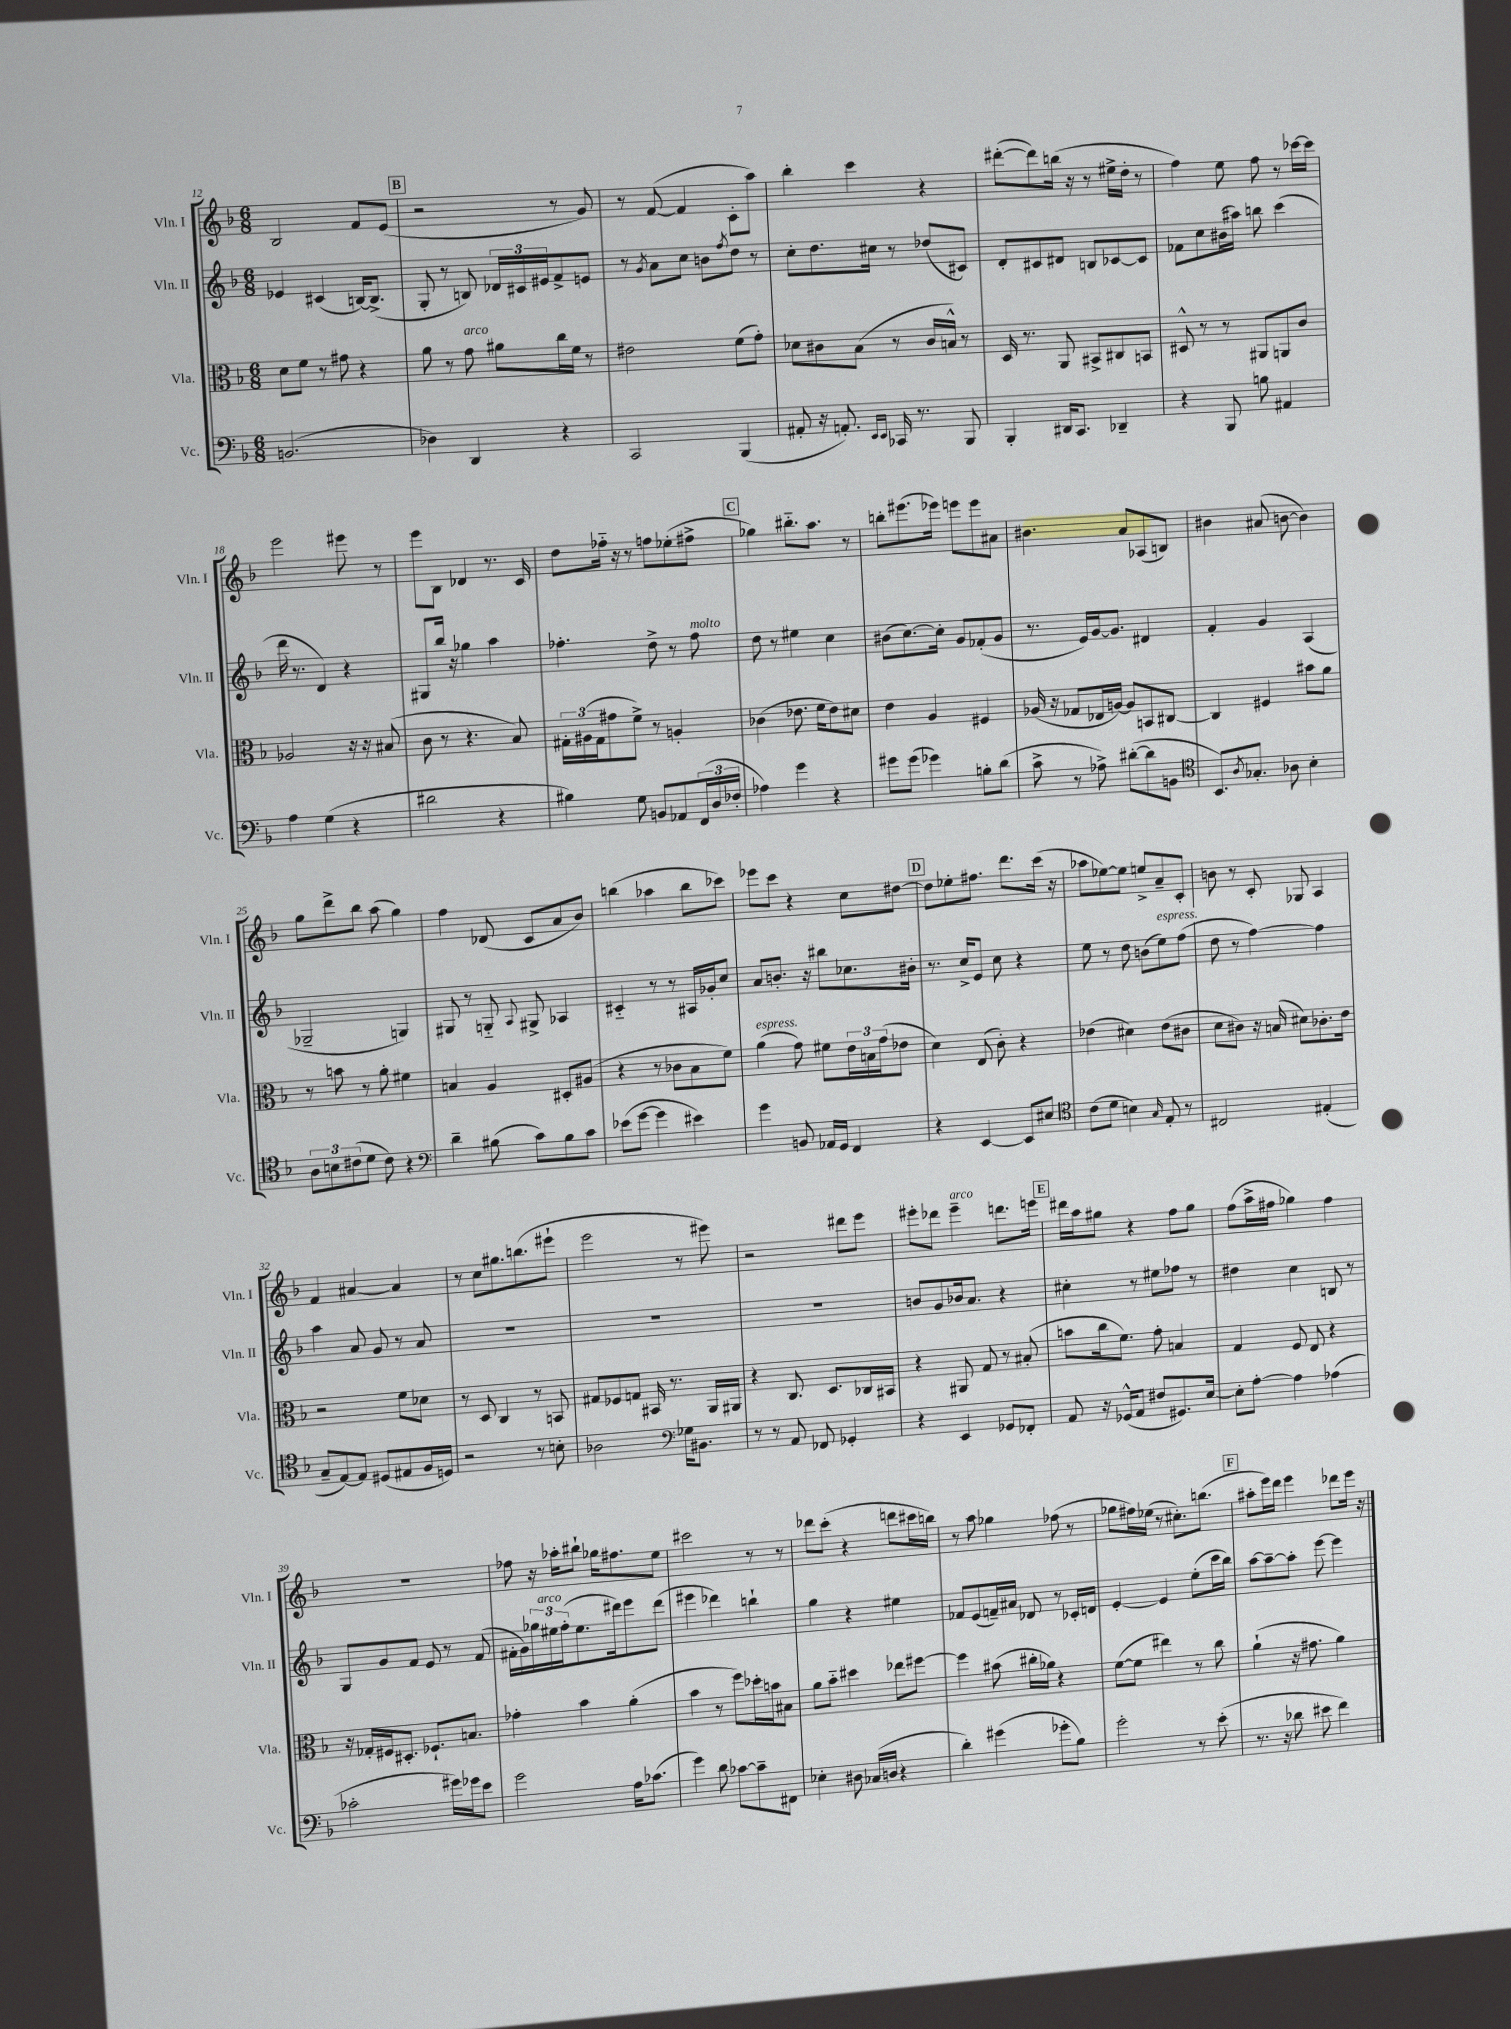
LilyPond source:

<<
\new StaffGroup <<
\new Staff = "s0" \with { instrumentName = "Vln. I" shortInstrumentName = "Vln. I" } {
    \clef treble \key f \major \numericTimeSignature \time 6/8
    bes2 f'8 e'8( |
    \mark \markup { \box "B" } r2 r8 g'8) |
    r8 f'8~( f'4 c'8-. a''8) |
    bes''4-. c'''4 r4 |
    dis'''8~-.( dis'''8) b''16( r16 r8 eis''16-> d''16-. r8 |
    f''4) e''8 f''8 r8 ces'''16~ ces'''16 |
    e'''2 eis'''8 r8 |
    e'''8 bes8 des'4 r8. c'16 |
    d''8 fes''16-_ r16 r8 f''8 ees''8-.( fis''8-> |
    \mark \markup { \box "C" } ges''4) bis''8.-_ a''8. r8 |
    b''8-. eis'''8.( ees'''16) e'''8 e'''8 ais'8 |
    bis'4. a'8 aes8( b8) |
    bis'4 ais'8( b'8~ b'4) |
    g''8 d'''8-> bes''8 a''8( g''4) |
    f''4 des'8( c'8 a'8 bes'8) |
    b''4( aes''4 b''8 ces'''8) |
    ees'''8 c'''8 r4 c''8 dis''8~ |
    \mark \markup { \box "D" } dis''8 ees''8-. fis''8. d'''8. c'''16( r16 |
    aes''8 ees''8~) ees''8 e''8-> a'8-- c'8-. |
    b'8 r8 c'8-. ges8 a4 |
    f'4 ais'4~ ais'4 |
    r8 c''8 gis''8. b''8.( eis'''8-! |
    e'''2 r8 eis'''8) |
    r2 dis'''8 e'''8 |
    eis'''8-. des'''8 eis'''4--^\markup { \italic "arco" } d'''8. e'''16 |
    \mark \markup { \box "E" } dis'''16 a''16 gis''8 r4 f''8 gis''8 |
    f''8( a''16-> fis''16 ges''4) fis''4 |
    R2. |
    fes''8 r16 aes''16-. bis''8-! ges''16 fis''8. e''8 |
    cis'''2 r8 r8 |
    des'''8 c'''8-.( r4 d'''8 cis'''16 b''16) |
    r8 a''8 ges''4 fes''8( r8 |
    ges''8 fis''16) ees''16( r8 cis''8.-.) b''8.( |
    \mark \markup { \box "F" } ais''8-. e'''16) d'''16 e'''4 des'''8 e'''16 r16 \bar "|." |
}
\new Staff = "s1" \with { instrumentName = "Vln. II" shortInstrumentName = "Vln. II" } {
    \clef treble \key f \major \numericTimeSignature \time 6/8
    ees'4 cis'4( b16~) b8.->( |
    \mark \markup { \box "B" } g8-. r8 b8) \tuplet 3/2 { des'16 cis'16 eis'16 } f'8-> e'8 |
    r8 \acciaccatura { g'8 } a'8 c''8 b'8 \acciaccatura { f''8 } d''8 r8 |
    c''8-. d''8. cis''16 r8 des''8( cis'8) |
    d'8-. cis'8 dis'8 b8 ces'8~ ces'8 |
    fes'8 c''8 bis'16( ais''16) b''8 c'''4( |
    d'''16 r8. d'4) r4 |
    gis8 bes''16 r16 ges''4 a''4 |
    fes''4.-. d''8-> r8 fes''8^\markup { \italic "molto" } |
    \mark \markup { \box "C" } d''8 r8 eis''4 c''4 |
    bis'8( c''8.~) c''16-. g'8 fes'8-.( g'8 |
    r8. e'16) g'16~ g'8. dis'4 |
    f'4-. g'4 a4( |
    ges2-- g4) |
    gis8 r8 g8-_ \appoggiatura { a8 } gis8-> aes4 |
    cis'4-_ r8 r8 ais16 ges'16-. c''8 |
    a'8 b'8.-. r16 bis''8 ces''8. bis'16-. |
    \mark \markup { \box "D" } r8. c''16-> e'8 c''8 r4 |
    e''8 r8 d''8 b'8( e''8^\markup { \italic "espress." }) f''8( |
    d''8 r8 f''4~) f''4 |
    a''4 a'8 g'8 r8 a'8 |
    R2. |
    R2. |
    R2. |
    b'8 g'8 bes'16 a'8. r4 |
    \mark \markup { \box "E" } cis''4-. r8 eis''8 fes''8 r8 |
    dis''4 c''4 b8 r8 |
    g8 g'8 f'8 e'8 r8 f'8( |
    fis'16-. g'16) \tuplet 3/2 { ges''16 eis''16^\markup { \italic "arco" } f''16-.( } eis''8. dis'''16) e'''8 dis'''8( |
    eis'''4 des'''4) b''4-! |
    g''4 r4 eis''4 |
    fes'8 e'8( f'16--) ais'16 des'8 r8 ces'16-. d'16 |
    e'4~-. e'4 e''8-.( c'''16 bes''16) |
    \mark \markup { \box "F" } a''8~ a''8~-- a''8-. e'''8~ e'''4 \bar "|." |
}
\new Staff = "s2" \with { instrumentName = "Vla." shortInstrumentName = "Vla." } {
    \clef alto \key f \major \numericTimeSignature \time 6/8
    d'8 f'8 r8 gis'8 r4 |
    \mark \markup { \box "B" } a'8 r8 g'8^\markup { \italic "arco" } ais'8 c''16 f'16 r8 |
    eis'2 f'8( g'8-.) |
    des'8 cis'8 bes8( r8 cis'16 b16-^) r8 |
    d16 r8. a,8 bis,8-> cis8 b,8 |
    dis8-^ r8 r8 ais,8 a,8 c'8 |
    aes2 r16 r16 bis8( |
    c'8 r8 r4. bes8) |
    \tuplet 3/2 { gis16-. ais16( gis16 } gis'8 f'8->) r8 a4-. |
    \mark \markup { \box "C" } ces'4( ees'8. f'16 ees'8) dis'8 |
    e'4 a4 fis4 |
    aes16( r16 ges8 ees16 a16~) a8 b,8 cis8~ |
    cis4 fis4 bis'8 a'8 |
    r8 b'8 r8 a'8-. fis'4 |
    b4 a4 dis8-. ais8( |
    r4 r8 ces'8 bes8 f'8) |
    a'4^\markup { \italic "espress." }( g'8) fis'8 \tuplet 3/2 { e'16 b16 g'16( } ees'8 |
    \mark \markup { \box "D" } d'4) e8( c'8-.) r4 |
    ees'4( dis'4) ees'8( cis'8 |
    d'8 cis'8) r16 b16( dis'8) ces'8.-. e'16 |
    r2 f'8 des'8 |
    r8 d8 c4 r8 b,8 |
    gis8 fes8 g8 bis,16 r8. a,16 ais,16 |
    r4 c8. d8. ces16 bis,16 |
    r4 ais,8 g8 r8 bis8-.( |
    \mark \markup { \box "E" } b'8 c''16 f'8.) g'8-. b4 |
    g4 f8 e8 r4 |
    r16 ges16-. fis16 dis8.-. fes8.-! b8. |
    ges'4-. bes'4 a'4-.( |
    bes'4 r8 f''8) des''16-. b'16 bis8 |
    a'8 bes'8-_ dis''4 ees''8 fis''8~ |
    fis''4 bis'8( cis''16-. aes'16) r4 |
    f'8~( f'8 eis''4) r8 c''8 |
    \mark \markup { \box "F" } a'4-!( r16 gis'8. a'4) \bar "|." |
}
\new Staff = "s3" \with { instrumentName = "Vc." shortInstrumentName = "Vc." } {
    \clef bass \key f \major \numericTimeSignature \time 6/8
    b,2.( |
    \mark \markup { \box "B" } des4) d,4 r4 |
    c,2 bes,,4( |
    ais,8-. r16 a,8.-.) \grace { e,16 e,16 } ces,16 r8. bes,,8 |
    bes,,4-. dis,16 c,8. des,4-- |
    r4 bes,,8 b8 ais,4 |
    a4 g4( r4 |
    dis'2 r4 |
    bis4) g8 b,8 aes,8 \tuplet 3/2 { f,16( d16 fes16-. } |
    \mark \markup { \box "C" } aes4) g'4 r4 |
    gis'8 gis'8( ges'4) b8-. d'8( |
    c'8-> r8 aes8->) dis'8~-.( dis'8 b,8 |
    \clef tenor bes,8.) \acciaccatura { a8 } ges8.-. aes8 bes4-. |
    \tuplet 3/2 { a8 b8 cis'8( } d'8 cis'8) r4 |
    \clef bass d'4-- bis8( c'8) bis8 c'8 |
    ees'8( g'8~ g'4 eis'4) |
    g'4 b,8 aes,16 g,16 f,4 |
    \mark \markup { \box "D" } r4 e,4~ e,8 eis8 |
    \clef tenor c'8( d'8 b4) \grace { g16 } e8-. r8 |
    cis2 eis4-.( |
    g8-- e8~) e8 dis8( eis8 f16 d16) |
    r2 r8 b8-. |
    aes2 \clef bass ges16 bis,8. |
    r8 r8 a,8 fes,8 ges,4-. |
    r4 e,4 ges,8 fes,8-. |
    \mark \markup { \box "E" } a,8 r16 ges,16-^( a,8 fis8 gis,8.) e16~ |
    e8-. a8~-. a4 aes4( |
    ces'2-. gis'16) ges'16 e'8 |
    g'2 a16 ces'8.( |
    g'4) d'8 ces'8~ ces'8-- fis,8 |
    ees4-. dis8 ces16( d16 r4 |
    d'4-.) gis'4( ges'8-. bes8) |
    g'2-. r8 e'8-.( |
    \mark \markup { \box "F" } r8. r16 des'8 eis'8 f'4) \bar "|." |
}
>>
>>
\layout { \context { \Score currentBarNumber = #12 } }
